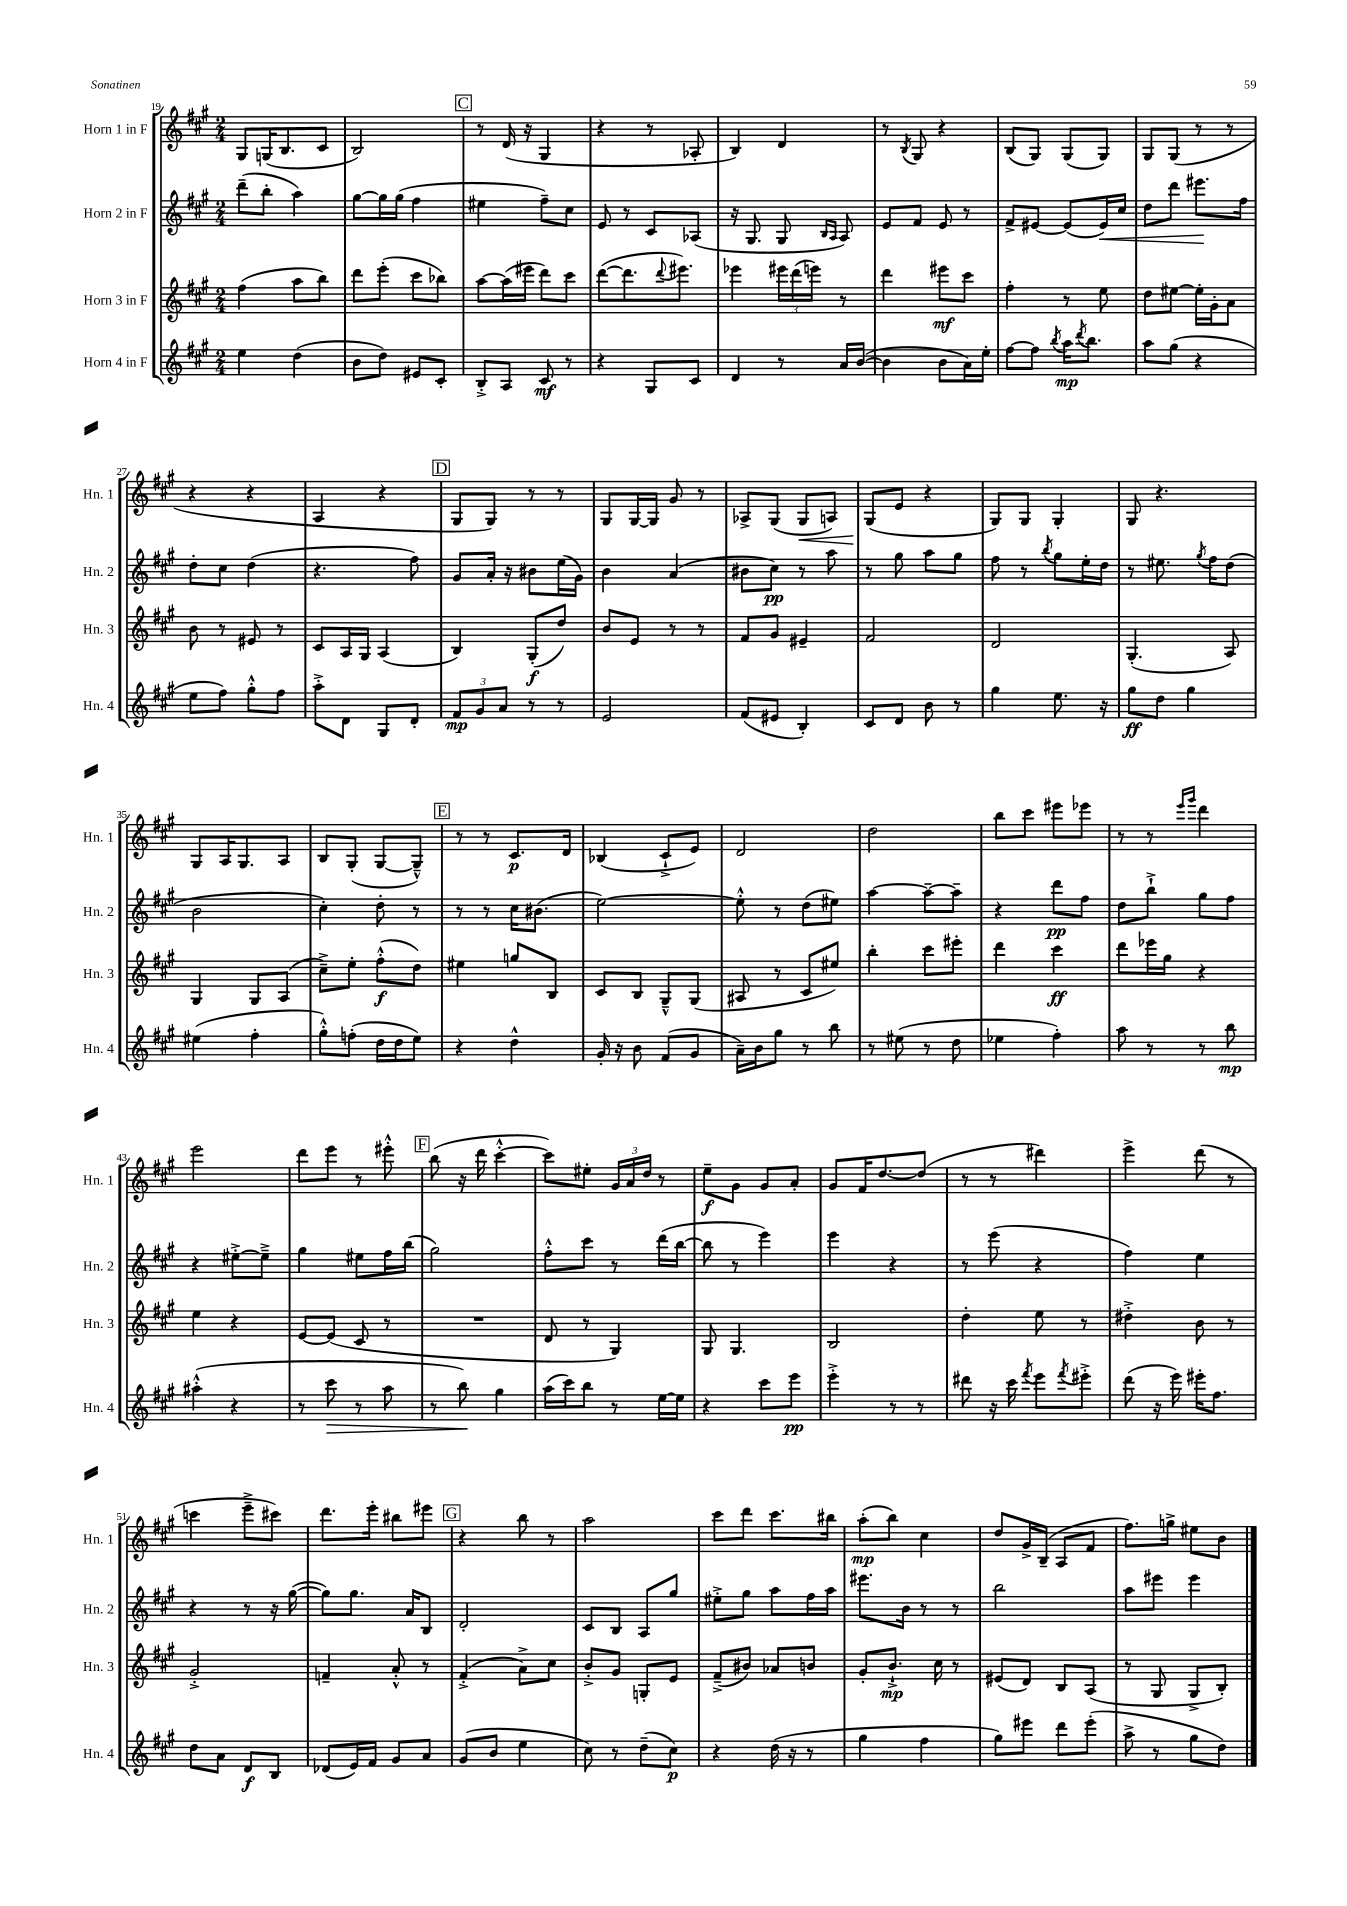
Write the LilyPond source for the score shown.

<<
\new StaffGroup <<
\new Staff = "s0" \with { instrumentName = "Horn 1 in F" shortInstrumentName = "Hn. 1" } {
    \clef treble \key a \major \numericTimeSignature \time 2/4
    gis8 g16( b8. cis'8 |
    b2) |
    \mark \markup { \box "C" } r8 d'16( r16 gis4 |
    r4 r8 aes8-. |
    b4) d'4 |
    r8 \acciaccatura { b8 } gis8 r4 |
    b8( gis8) gis8( gis8) |
    gis8 gis8( r8 r8 |
    r4 r4 |
    a4 r4 |
    \mark \markup { \box "D" } gis8 gis8) r8 r8 |
    gis8 gis16~ gis16 gis'8 r8 |
    aes8-> gis8( gis8\< a8) |
    gis8\!( e'8 r4 |
    gis8) gis8 gis4-. |
    gis8 r4. |
    gis8 a16 gis8. a8 |
    b8 gis8-.( gis8~ gis8---^) |
    \mark \markup { \box "E" } r8 r8 cis'8.\p d'16 |
    bes4( cis'8-!-> e'8) |
    d'2 |
    d''2 |
    b''8 cis'''8 eis'''8 ees'''8 |
    r8 r8 \grace { e'''16 gis'''16 } d'''4 |
    e'''2 |
    d'''8 e'''8 r8 eis'''8-.-^ |
    \mark \markup { \box "F" } b''8( r16 d'''16 cis'''4~-.-^ |
    cis'''8) eis''8-. \tuplet 3/2 { gis'16 a'16 d''16 } r8 |
    e''8--\f gis'8 gis'8 a'8-. |
    gis'8 fis'16 d''8.~ d''8( |
    r8 r8 dis'''4) |
    e'''4-> d'''8( r8 |
    c'''4 e'''8---> cis'''8) |
    d'''8. e'''16-. bis''8 eis'''8 |
    \mark \markup { \box "G" } r4 b''8 r8 |
    a''2 |
    cis'''8 d'''8 cis'''8. bis''16 |
    a''8-.\mp( b''8) cis''4 |
    d''8 gis'16-> b16--( a8 fis'8 |
    fis''8.) g''16-> eis''8 b'8 \bar "|." |
}
\new Staff = "s1" \with { instrumentName = "Horn 2 in F" shortInstrumentName = "Hn. 2" } {
    \clef treble \key a \major \numericTimeSignature \time 2/4
    d'''8--( b''8-. a''4) |
    gis''8~ gis''16 gis''16( fis''4 |
    \mark \markup { \box "C" } eis''4 fis''8--) cis''8 |
    e'8 r8 cis'8 aes8( |
    r16 gis8. gis8 \grace { b16 a16 } a8) |
    e'8 fis'8 e'8 r8 |
    fis'8-> eis'8~ eis'8( eis'16\<) cis''16 |
    d''8 d'''8 eis'''8.\! fis''16 |
    d''8-. cis''8 d''4( |
    r4. fis''8) |
    \mark \markup { \box "D" } gis'8 a'16-. r16 bis'8 e''16( gis'16) |
    b'4 a'4( |
    bis'8 cis''8\pp) r8 a''8 |
    r8 gis''8 a''8 gis''8 |
    fis''8 r8 \acciaccatura { b''8 } gis''8 e''16-. d''16 |
    r8 eis''8. \acciaccatura { gis''8 } fis''16 d''8( |
    b'2 |
    cis''4-.) d''8-. r8 |
    \mark \markup { \box "E" } r8 r8 cis''16 bis'8.( |
    e''2~) |
    e''8-.-^ r8 d''8( eis''8) |
    a''4~ a''8~-- a''8-- |
    r4 d'''8\pp fis''8 |
    d''8 b''8-!-> gis''8 fis''8 |
    r4 eis''8~-.-> eis''8---> |
    gis''4 eis''8 fis''16 b''16( |
    \mark \markup { \box "F" } gis''2) |
    fis''8-.-^ cis'''8 r8 d'''16( b''16~ |
    b''8 r8 e'''4) |
    e'''4 r4 |
    r8 e'''8( r4 |
    fis''4) e''4 |
    r4 r8 r16 gis''16~( |
    gis''8) gis''8. a'16 b8 |
    \mark \markup { \box "G" } d'2-. |
    cis'8 b8 a8 gis''8 |
    eis''8-.-> gis''8 a''8 fis''16 a''16 |
    eis'''8. b'16 r8 r8 |
    b''2 |
    a''8 eis'''8 eis'''4 \bar "|." |
}
\new Staff = "s2" \with { instrumentName = "Horn 3 in F" shortInstrumentName = "Hn. 3" } {
    \clef treble \key a \major \numericTimeSignature \time 2/4
    fis''4( a''8 b''8) |
    d'''8 e'''8-.( cis'''8 bes''8) |
    \mark \markup { \box "C" } a''8~ a''16( eis'''16 d'''8) cis'''8 |
    d'''8~( d'''8. \appoggiatura { d'''8 } eis'''8.) |
    ees'''4 \tuplet 3/2 { eis'''16 d'''16( e'''16) } r8 |
    d'''4 eis'''8\mf cis'''8 |
    fis''4-. r8 e''8 |
    d''8 eis''8~ eis''16-. gis'16-. a'8 |
    b'8 r8 eis'8 r8 |
    cis'8 a16 gis16 a4( |
    \mark \markup { \box "D" } b4) gis8-.\f( d''8) |
    b'8 e'8 r8 r8 |
    fis'8 gis'8 eis'4-- |
    fis'2 |
    d'2 |
    gis4.-.( a8) |
    gis4 gis8 a8( |
    cis''8--->) e''8-. fis''8-.-^\f( d''8) |
    \mark \markup { \box "E" } eis''4 g''8 b8 |
    cis'8 b8 gis8---^ gis8( |
    ais8 r8 cis'8 eis''8) |
    b''4-. cis'''8 eis'''8-. |
    d'''4 cis'''4\ff |
    d'''8 ees'''16 gis''16 r4 |
    e''4 r4 |
    e'8~ e'8( cis'8 r8 |
    \mark \markup { \box "F" } R2 |
    d'8 r8 gis4) |
    gis8 gis4. |
    b2 |
    d''4-. e''8 r8 |
    dis''4-.-> b'8 r8 |
    gis'2-.-> |
    f'4-- a'8-.-^ r8 |
    \mark \markup { \box "G" } fis'4-.->( a'8->) cis''8 |
    b'8-.-> gis'8 g8-. e'8 |
    fis'8--->( bis'8) aes'8 b'8 |
    gis'8-. b'8.-!->\mp cis''16 r8 |
    eis'8( d'8) b8 a8( |
    r8 gis8 gis8-> b8-.) \bar "|." |
}
\new Staff = "s3" \with { instrumentName = "Horn 4 in F" shortInstrumentName = "Hn. 4" } {
    \clef treble \key a \major \numericTimeSignature \time 2/4
    e''4 d''4( |
    b'8 d''8) eis'8 cis'8-. |
    \mark \markup { \box "C" } b8-.-> a8 cis'8\mf r8 |
    r4 gis8 cis'8 |
    d'4 r8 a'16 b'16~( |
    b'4 b'8 a'16) e''16-. |
    fis''8~ fis''8 \acciaccatura { b''8 } a''16\mp \acciaccatura { d'''8 } b''8. |
    a''8 gis''8( r4 |
    e''8 fis''8) gis''8-.-^ fis''8 |
    a''8-.-> d'8 gis8 d'8-. |
    \mark \markup { \box "D" } \tuplet 3/2 { fis'8\mp gis'8 a'8 } r8 r8 |
    e'2 |
    fis'8( eis'8 b4-.) |
    cis'8 d'8 b'8 r8 |
    gis''4 e''8. r16 |
    gis''8\ff d''8 gis''4 |
    eis''4( fis''4-. |
    gis''8-.-^) f''8-.( d''16 d''16 e''8) |
    \mark \markup { \box "E" } r4 d''4-^ |
    gis'16-. r16 b'8 fis'8( gis'8 |
    a'16--) b'16 gis''8 r8 b''8 |
    r8 eis''8( r8 d''8 |
    ees''4 fis''4-.) |
    a''8 r8 r8 b''8\mp |
    ais''4-.-^( r4 |
    r8 cis'''8\> r8 a''8 |
    \mark \markup { \box "F" } r8 b''8\!) gis''4 |
    a''16( cis'''16) b''8 r8 e''16~ e''16 |
    r4 cis'''8 e'''8\pp |
    e'''4-.-> r8 r8 |
    dis'''8 r16 cis'''16 \acciaccatura { fis'''8 } e'''8 \acciaccatura { fis'''8 } eis'''8-.-> |
    d'''8( r16 e'''16) eis'''16-. fis''8. |
    d''8 a'8 d'8\f b8 |
    des'8( e'16) fis'16 gis'8 a'8 |
    \mark \markup { \box "G" } gis'8( b'8 e''4 |
    cis''8) r8 d''8--( cis''8\p) |
    r4 d''16( r16 r8 |
    gis''4 fis''4 |
    gis''8) eis'''8 d'''8 eis'''8-.( |
    a''8-> r8 gis''8 d''8) \bar "|." |
}
>>
>>
\layout { \context { \Score currentBarNumber = #19 } }
